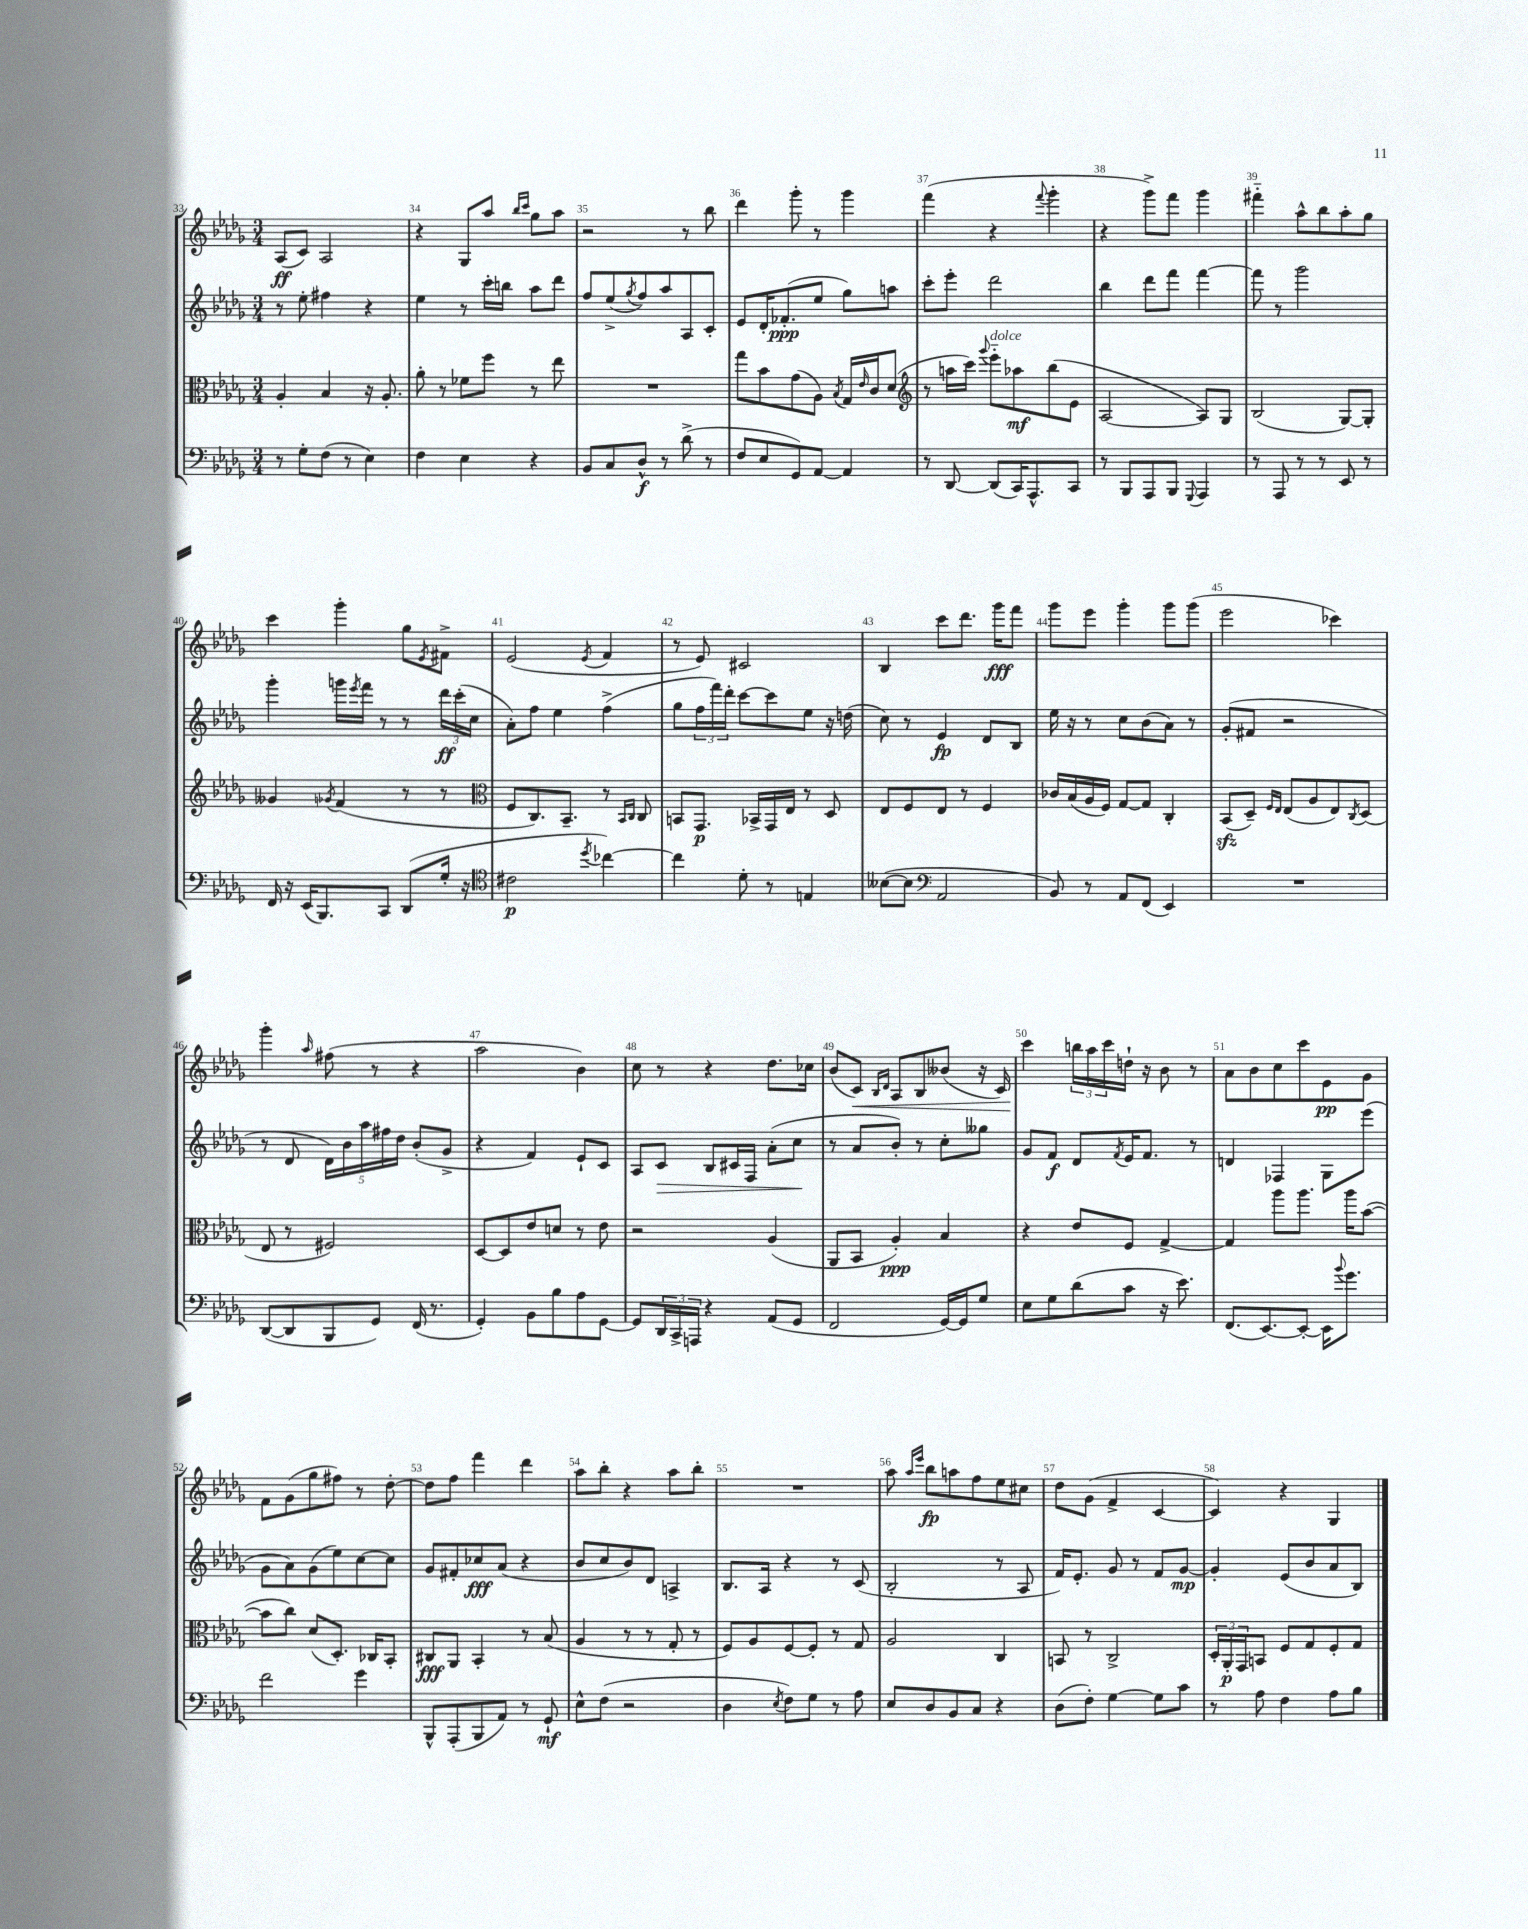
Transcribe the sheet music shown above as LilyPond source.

<<
\new StaffGroup <<
\new Staff = "s0" {
    \clef treble \key des \major \numericTimeSignature \time 3/4
    aes8\ff( c'8) aes2 |
    r4 ges8 aes''8 \grace { bes''16 c'''16 } ges''8 aes''8 |
    r2 r8 bes''8 |
    des'''4 ges'''8-. r8 ges'''4 |
    f'''4( r4 \appoggiatura { f'''8 } ges'''4-. |
    r4 ges'''8->) f'''8 ges'''4 |
    fis'''4-_ aes''8-^ bes''8 aes''8-. ges''8 |
    c'''4 ges'''4-. ges''8 \acciaccatura { ees'8 } fis'8-> |
    ees'2( \acciaccatura { ees'8 } f'4 |
    r8 ees'8) cis'2 |
    bes4 c'''8 des'''8. ges'''16\fff f'''8 |
    ges'''8 ees'''8 ges'''4-. ges'''8 ges'''8( |
    ees'''2 ces'''4) |
    ges'''4-. \grace { aes''16 } fis''8( r8 r4 |
    aes''2 bes'4) |
    c''8 r8 r4 des''8. ces''16 |
    bes'8( c'8\<) \grace { bes16 des'16 } aes8 bes8 beses'8( r16 c'16) |
    c'''4\! \tuplet 3/2 { b''16 aes''16 c'''16 } d''16-! r16 bes'8 r8 |
    aes'8 bes'8 c''8 c'''8 ees'8\pp ges'8 |
    f'8 ges'8( ges''8 fis''8) r8 des''8~-. |
    des''8 f''8 f'''4 des'''4 |
    aes''8 bes''8-. r4 aes''8 bes''8-. |
    R2. |
    aes''8 \grace { aes''16 ees'''16 } bes''8\fp a''8 f''8 ees''8 cis''8 |
    des''8 ges'8( f'4-> c'4~ |
    c'4) r4 ges4 \bar "|." |
}
\new Staff = "s1" {
    \clef treble \key des \major \numericTimeSignature \time 3/4
    r8 ees''8-. fis''4 r4 |
    ees''4 r8 c'''16-. b''16 aes''8 des'''8 |
    f''8 ees''8->( \acciaccatura { ges''8 } f''8) aes''8 aes8 c'8-. |
    ees'8 des'16-. fes'8.-.\ppp( ees''8 ges''8) a''8 |
    c'''8-. ees'''8-. des'''2 |
    bes''4 des'''8 f'''8 f'''4~ |
    f'''8 r8 ges'''2 |
    ges'''4-. g'''16 \acciaccatura { ees'''8 } f'''16 r8 r8 \tuplet 3/2 { des'''16\ff c'''16-.( c''16 } |
    aes'8-.) f''8 ees''4 f''4->( |
    ges''8 \tuplet 3/2 { f''16 f'''16) des'''16-. } c'''8~ c'''8 ees''8 r16 d''16( |
    c''8) r8 ees'4\fp des'8 bes8 |
    ees''16 r16 r8 c''8 bes'8( aes'8) r8 |
    ges'8-.( fis'8 r2 |
    r8 des'8 \tuplet 5/4 { des'16) bes'16 aes''16 fis''16 des''16 } bes'8-.( ges'8-> |
    r4 f'4) ees'8-! c'8 |
    aes8 c'8\> bes8 cis'16 f16 aes'8-.( c''8\! |
    r8 aes'8 bes'8-.) r8 c''8-. geses''8 |
    ges'8 f'8\f des'8 \acciaccatura { f'8 } ees'16 f'8. r8 |
    d'4 fes4 ges8 ees'''8( |
    ges'8 aes'8) ges'8( ees''8) c''8~ c''8 |
    ges'8 fis'8-. ces''8\fff aes'8( r4 |
    bes'8 c''8 bes'8) des'8 a4-> |
    bes8. aes16 r4 r8 c'8( |
    bes2-. r8 aes8 |
    f'16) ees'8.-. ges'8 r8 f'8 ges'8~\mp |
    ges'4-. ees'8( bes'8 aes'8 bes8) \bar "|." |
}
\new Staff = "s2" {
    \clef alto \key des \major \numericTimeSignature \time 3/4
    aes4-. bes4 r16 aes8.-. |
    aes'8-. r8 fes'8 f''8 r8 ees''8 |
    R2. |
    ges''8 bes'8 ges'8( aes8) \acciaccatura { bes8 } ges16 \grace { ees'16 } c'16 des'8( |
    \clef treble r8 a''16 c'''16) \appoggiatura { ges'''8 } ees'''8-_^\markup { \italic "dolce" } aes''8\mf bes''8( ees'8 |
    aes2~ aes8) ges8 |
    bes2( ges8~) ges8-. |
    geses'4 \acciaccatura { ges'8 } f'4( r8 r8 |
    \clef alto f8 c8.) bes,8.-- r8 \grace { bes,16 c16 } c8 |
    b,8 ges,8.\p bes,16-> ges,16 ees16 r8 des8 |
    ees8 f8 ees8 r8 f4 |
    ces'16 bes16( aes16 f16) ges8~ ges8 c4-. |
    bes,8\sfz( des8--) \grace { f16 ees16 } ees8( aes8 ees8) \acciaccatura { c8 } des8( |
    ees8 r8 fis2) |
    des8~ des8 ees'8 d'8 r8 ees'8 |
    r2 aes4( |
    aes,8 bes,8 aes4-.\ppp) bes4 |
    r4 ees'8 f8 ges4~-> |
    ges4 aes''8 aes''8. aes''16 bes'8~( |
    bes'8 c''8) des'8( des8.-.) ces16 bes,8-. |
    cis8\fff aes,8 bes,4-. r8 bes8( |
    aes4 r8 r8 ges8-. r8 |
    f8) aes8 f8~ f8-. r8 ges8 |
    aes2 c4 |
    b,8 r8 c2-> |
    \tuplet 3/2 { des16-. aes,16-.\p ges,16 } b,8 f8 ges8 f8-. ges8 \bar "|." |
}
\new Staff = "s3" {
    \clef bass \key des \major \numericTimeSignature \time 3/4
    r8 ges8-. f8( r8 ees4) |
    f4 ees4 r4 |
    bes,8 c8 des8-^\f r8 des'8->( r8 |
    f8 ees8 ges,8) aes,8~ aes,4 |
    r8 des,8~ des,8( c,16) aes,,8.-^ c,8 |
    r8 bes,,8 aes,,8 bes,,8 \appoggiatura { ges,,8 } aes,,4 |
    r8 aes,,8 r8 r8 ees,8 r8 |
    f,16 r16 ees,16( bes,,8.) c,8 des,8( ges16-. r16 |
    \clef tenor cis'2\p \acciaccatura { des''8 } ces''4~) |
    ces''4 des'8-. r8 e4 |
    beses8~( beses8 \clef bass aes,2 |
    bes,8) r8 aes,8 f,8( ees,4) |
    R2. |
    des,8~( des,8 bes,,8 ges,8) f,16( r8. |
    ges,4-.) bes,8 bes8 aes8 ges,8~ |
    ges,8 \tuplet 3/2 { des,16 c,16-> a,,16 } r4 aes,8( ges,8 |
    f,2 ges,16~) ges,16 ges8 |
    ees8 ges8 des'8( c'8 r16 ees'8.) |
    f,8.( ees,8.~) ees,8~-. ees,16 \appoggiatura { bes'8 } ges'8. |
    f'2 ges'4 |
    bes,,8-^ aes,,8-.( bes,,8 aes,8) r8 ges,8-!\mf |
    ees8-^ f8( r2 |
    des4 \acciaccatura { ees8 } f8) ges8 r8 aes8 |
    ees8 des8 bes,8 c8 r4 |
    des8( f8-.) ges4~ ges8 c'8 |
    r8 aes8 f4 aes8 bes8 \bar "|." |
}
>>
>>
\layout { \context { \Score currentBarNumber = #33 \override BarNumber.break-visibility = ##(#f #t #t) barNumberVisibility = #all-bar-numbers-visible } }
